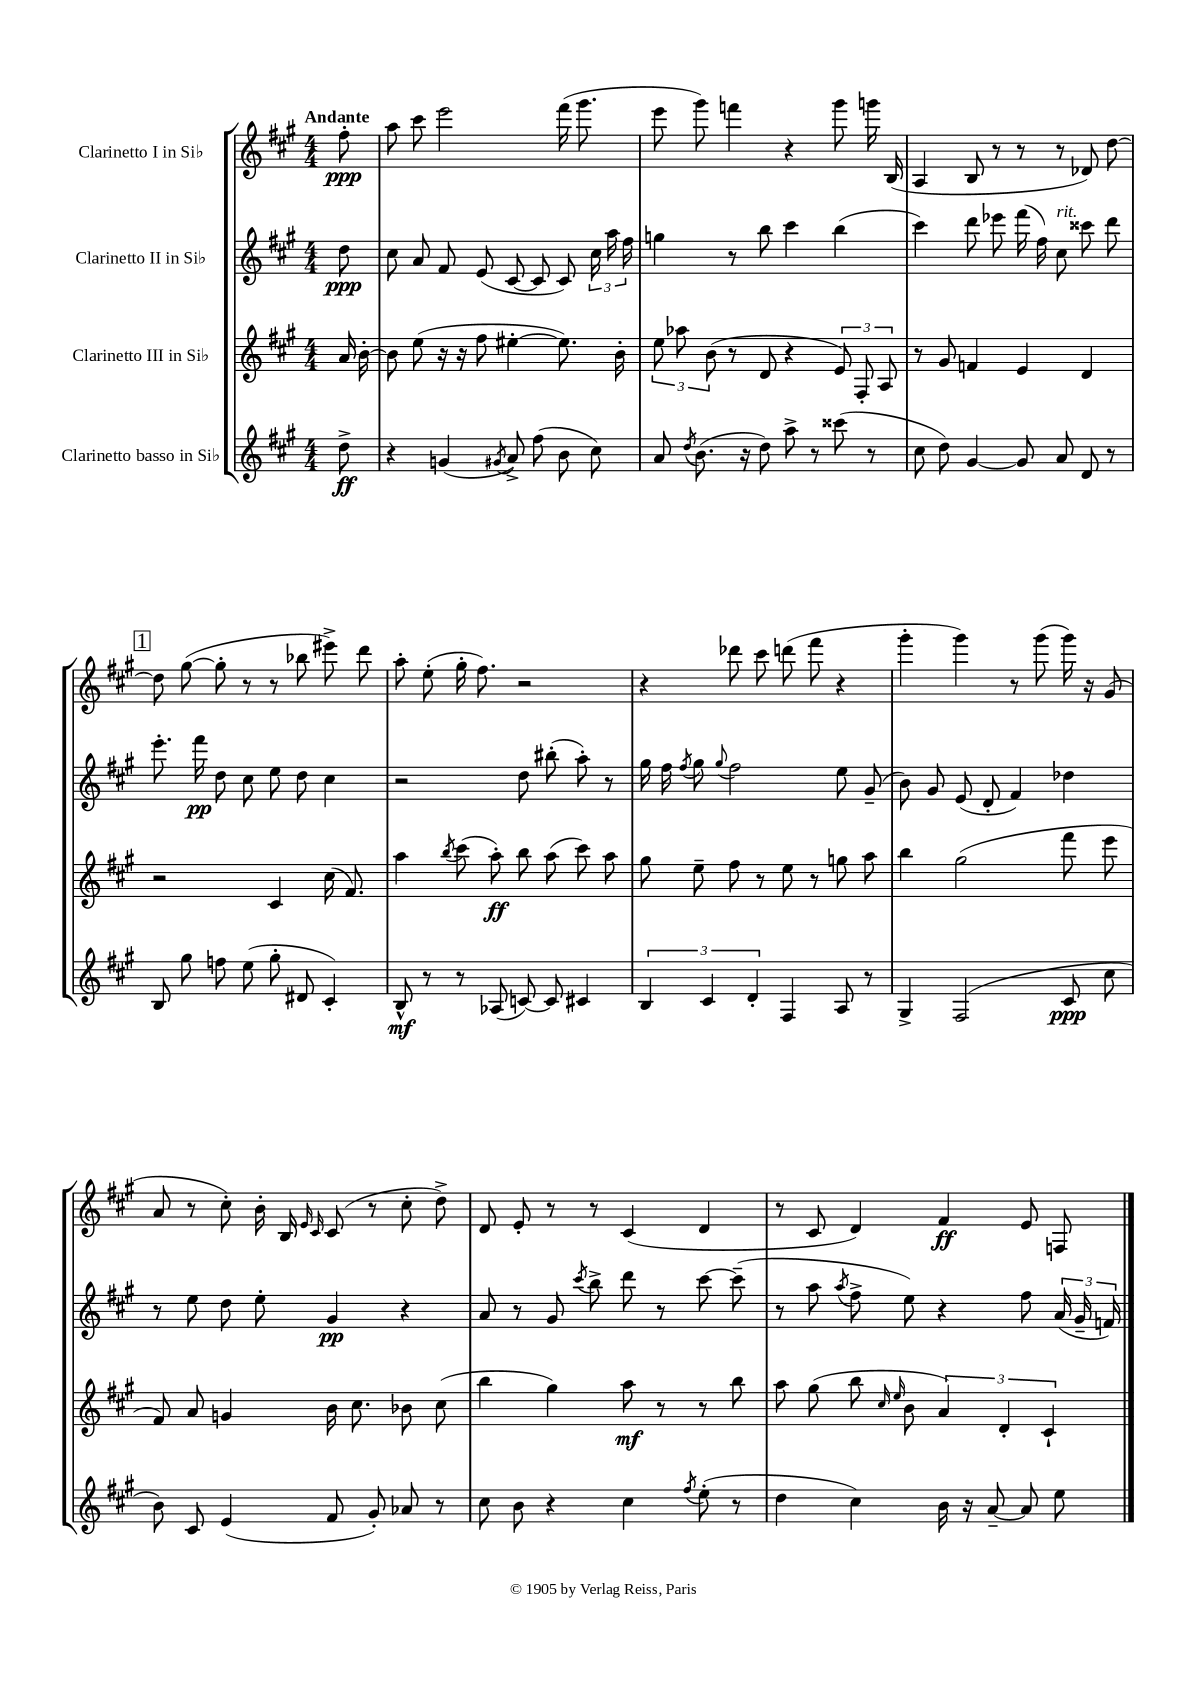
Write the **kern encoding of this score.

**kern	**kern	**kern	**kern
*staff4	*staff3	*staff2	*staff1
*clefG2	*clefG2	*clefG2	*clefG2
*k[f#c#g#]	*k[f#c#g#]	*k[f#c#g#]	*k[f#c#g#]
*M4/4	*M4/4	*M4/4	*M4/4
8dd^	16a	8dd	8ff#'
.	[16b'	.	.
=	=	=	=
4r	8b]	8cc#	8aa
.	(8ee	8a	8ccc#
(4g	16r	8f#	2eee
.	16r	.	.
.	8ff#	(8e	.
8qg#	.	.	.
8a^)	[4ee#'	[8c#	.
(8ff#	.	8c#]	.
8b	8.ee#])	8c#)	(16fff#
.	.	.	8.ggg#
8cc#)	.	24cc#	.
.	.	24aa	.
.	16b'	.	.
.	.	24ff#	.
=	=	=	=
8a	12ee	4gg	8eee
.	12aa-	.	.
8qdd	.	.	.
(8.b	.	.	8ggg#)
.	(12b	.	.
.	8r	8r	4fff
16r	.	.	.
8dd)	8d	8bb	.
8aa^	4r	4ccc#	4r
8r	.	.	.
(8ccc##	12e)	(4bb	8ggg#
.	12F#'	.	.
8r	.	.	16ggg
.	12A	.	.
.	.	.	(16B
=	=	=	=
8cc#	8r	4ccc#)	4A
8dd)	8g#	.	.
[4g#	4f	8ddd	8B
.	.	8eee-	8r
8g#]	4e	(16fff#	8r
.	.	16ff#)	.
8a	.	8cc#	8r
8d	4d	8ccc##	8d-)
8r	.	8ddd	[8dd
=	=	=	=
8B	2r	8.eee'	8dd]
8gg#	.	.	([8gg#
.	.	16fff#	.
8ff	.	8dd	8gg#']
(8ee	.	8cc#	8r
8gg#'	4c#	8ee	8r
8d#	.	8dd	8bb-
4c#')	(16cc#	4cc#	8eee#^)
.	8.f#)	.	.
.	.	.	8ddd
=	=	=	=
8B^^	4aa	2r	8aa'
8r	.	.	(8ee'
.	8qbb	.	.
8r	(8ccc#	.	16gg#'
.	.	.	8.ff#)
(8A-	8aa')	.	.
[8c)	8bb	8dd	2r
8c]	(8aa	(8bb#'	.
4c#	8ccc#)	8aa')	.
.	8aa	8r	.
=	=	=	=
6B	8gg#	16gg#	4r
.	.	16ff#	.
.	.	8qff#	.
.	8ee~	8gg#	.
6c#	.	.	.
.	.	8qqgg#	.
.	8ff#	2ff#	8ddd-
6d'	.	.	.
.	8r	.	8ccc#
4F#	8ee	.	(8ddd
.	8r	.	8fff#
8A	8gg	8ee	4r
8r	8aa	(8g#~	.
=	=	=	=
4G#^	4bb	8b)	4ggg#'
.	.	8g#	.
(2F#	(2gg#	(8e	4ggg#)
.	.	8d'	.
.	.	4f#)	8r
.	.	.	(8ggg#
8c#	8fff#	4dd-	16ggg#)
.	.	.	16r
8cc#	8eee	.	(8g#
=	=	=	=
8b)	8f#)	8r	8a
8c#	8a	8ee	8r
(4e	4g	8dd	8cc#')
.	.	8ee'	16b'
.	.	.	16B
.	.	.	16qqe
.	.	.	16qqc#
8f#	16b	4g#	(8c#
.	8.cc#	.	.
8g#')	.	.	8r
8a-	8b-	4r	8cc#'
8r	(8cc#	.	8dd^)
=	=	=	=
8cc#	4bb	8a	8d
8b	.	8r	8e'
4r	4gg#)	8g#	8r
.	.	8qccc#	.
.	.	8bb^	8r
4cc#	8aa	8ddd	(4c#
.	8r	8r	.
8qff#	.	.	.
(8ee'	8r	[8ccc#	4d
8r	8bb	(8ccc#~]	.
=	=	=	=
4dd	8aa	8r	8r
.	(8gg#	8aa	8c#
.	.	8qaa	.
4cc#)	8bb	8ff#^	4d)
.	16qqcc#	.	.
.	16qqee	.	.
.	8b	8ee)	.
16b	6a)	4r	4f#
16r	.	.	.
[8a~	.	.	.
.	6d'	.	.
8a]	.	8ff#	8e
.	6c#`	.	.
8ee	.	(24a	8F
.	.	24g#~	.
.	.	24f)	.
==	==	==	==
*-	*-	*-	*-
